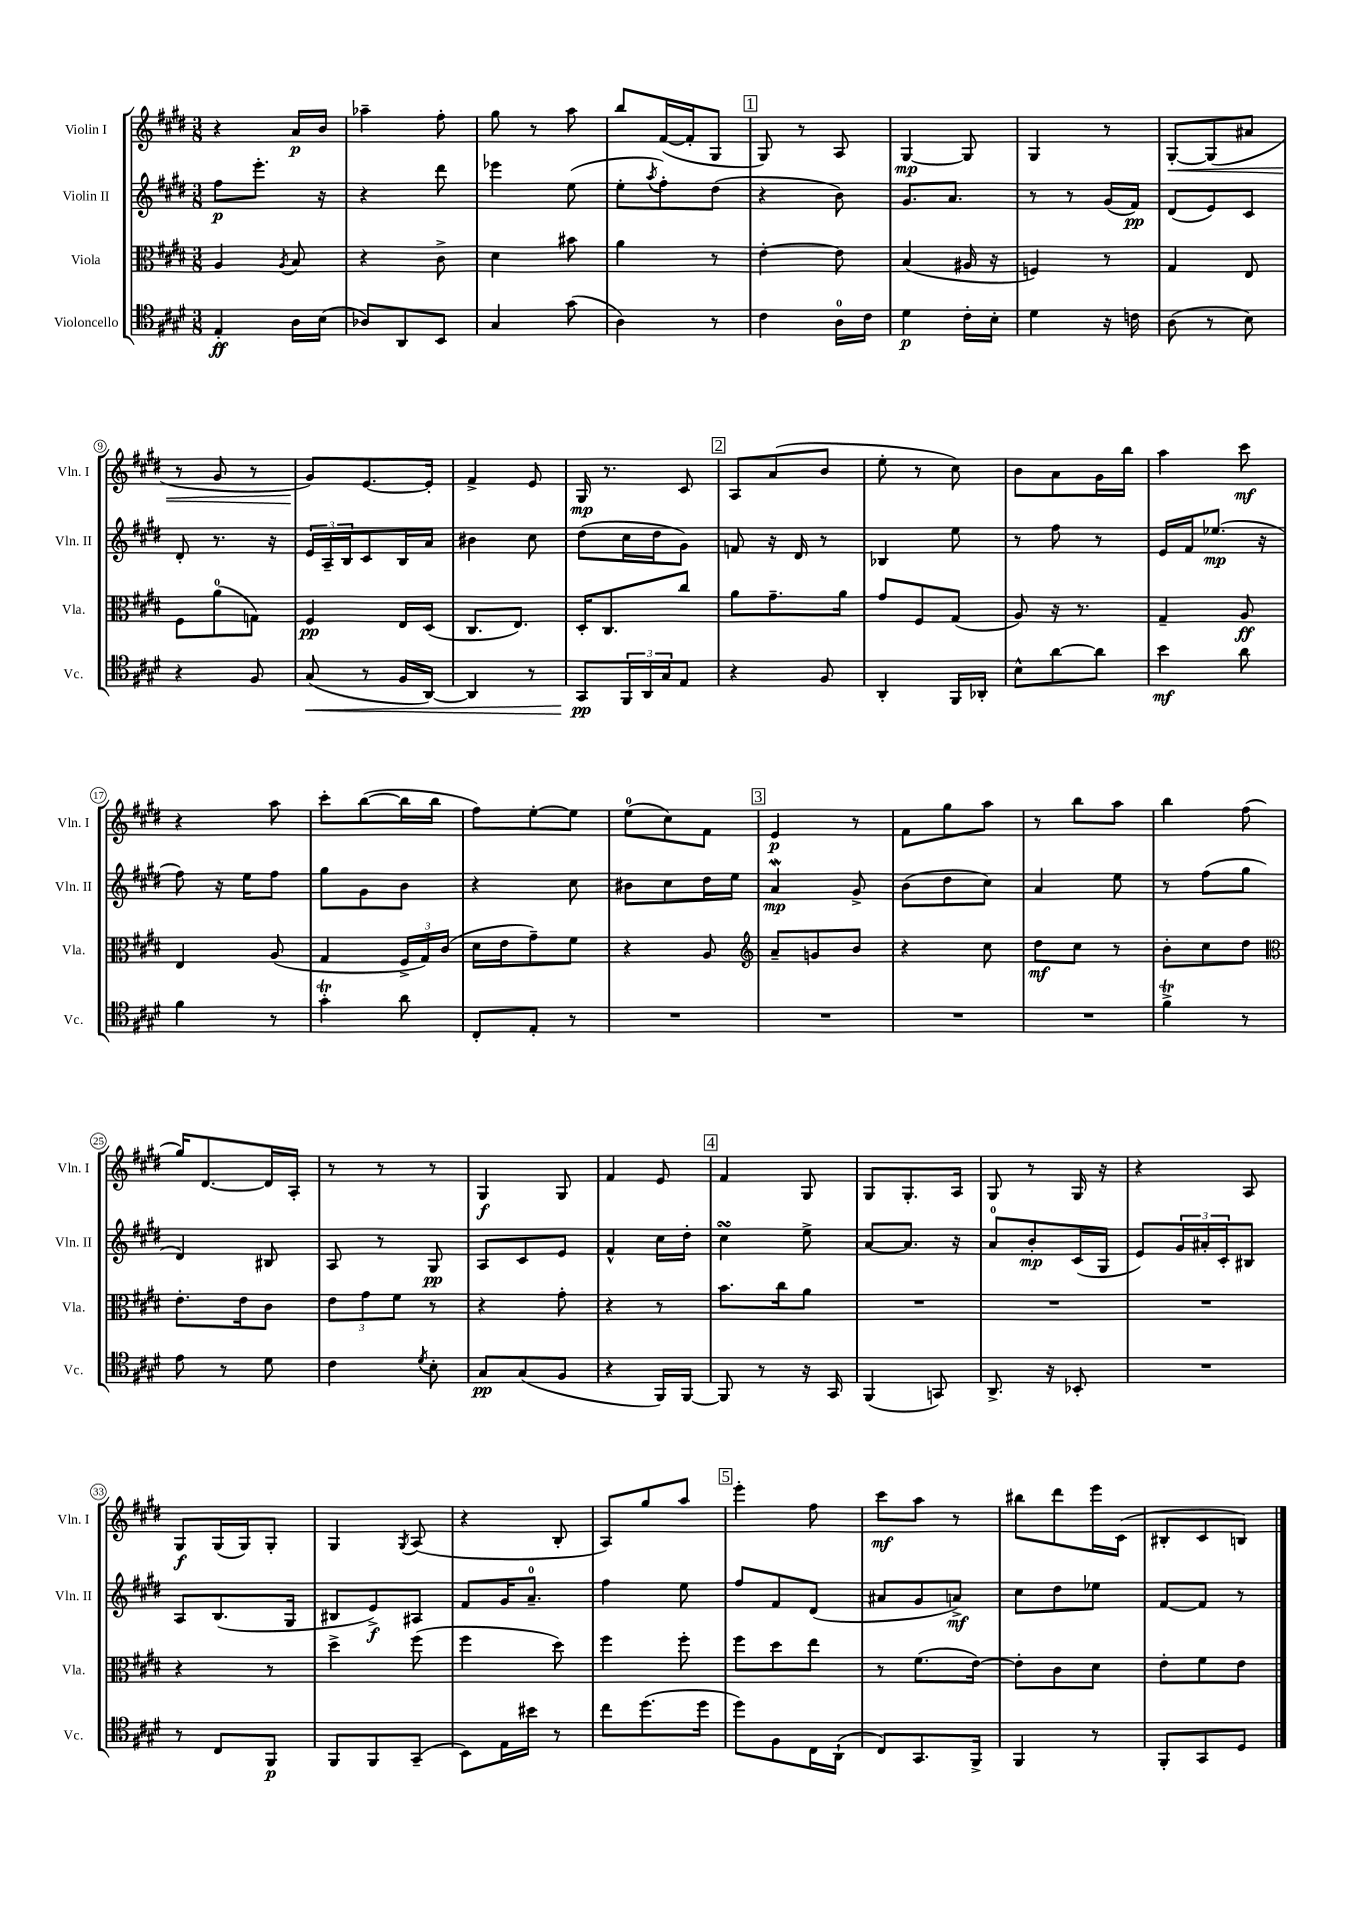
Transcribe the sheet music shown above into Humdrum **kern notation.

**kern	**dynam	**kern	**dynam	**kern	**dynam	**kern	**dynam
*part4	*part4	*part3	*part3	*part2	*part2	*part1	*part1
*staff4	*staff4	*staff3	*staff3	*staff2	*staff2	*staff1	*staff1
*I"Violoncello	*	*I"Viola	*	*I"Violin II	*	*I"Violin I	*
*I'Vc.	*	*I'Vla.	*	*I'Vln. II	*	*I'Vln. I	*
*clefC4	*	*clefC3	*	*clefG2	*	*clefG2	*
*k[f#c#g#d#]	*	*k[f#c#g#d#]	*	*k[f#c#g#d#]	*	*k[f#c#g#d#]	*
*M3/8	*	*M3/8	*	*M3/8	*	*M3/8	*
=1	=1	=1	=1	=1	=1	=1	=1
4E'/	ff	4A/	.	8ff#\L	p	4r	.
.	.	.	.	8.eee'\J	.	.	.
.	.	8qA/	.	.	.	.	.
16A\LL	.	8B/	.	.	.	16a/LL	p
(16B\JJ	.	.	.	16r	.	16b/JJ	.
=2	=2	=2	=2	=2	=2	=2	=2
8A-X/L)	.	4r	.	4r	.	4aa-X~\	.
8AA/	.	.	.	.	.	.	.
8BB/J	.	8c#^\	.	8ddd#\	.	8ff#'\	.
=3	=3	=3	=3	=3	=3	=3	=3
4G#/	.	4d#\	.	4eee-X\	.	8gg#\	.
.	.	.	.	.	.	8r	.
(8g#\	.	8b#X\	.	(8ee\	.	8aa\	.
=4	=4	=4	=4	=4	=4	=4	=4
4A\)	.	4a\	.	8ee'\L	.	8bb/L	.
.	.	.	.	8qaa/	.	.	.
.	.	.	.	8ff#'\)	.	([16f#/L	.
.	.	.	.	.	.	16f#'/J]	.
8r	.	8r	.	(8dd#\J	.	8G#/J	.
!!LO:REH:place=s1:t=1
=5	=5	=5	=5	=5	=5	=5	=5
4c#\	.	[4e'\	.	4r	.	8G#/)	.
.	.	.	.	.	.	8r	.
16A\LL	.	8e\]	.	8b\)	.	8A/	.
16c#\JJ	.	.	.	.	.	.	.
=6	=6	=6	=6	=6	=6	=6	=6
4d#\	p	(4B/	.	8.g#/L	.	[4G#/	mp
.	.	.	.	8.a/J	.	.	.
16c#'\LL	.	16A#X/	.	.	.	8G#/]	.
16B'\JJ	.	16r	.	.	.	.	.
=7	=7	=7	=7	=7	=7	=7	=7
4d#\	.	4Fn/)	.	8r	.	4G#/	.
.	.	.	.	8r	.	.	.
16r	.	8r	.	(16g#/LL	.	8r	.
16cn\	.	.	.	16f#/JJ)	pp	.	.
=8	=8	=8	=8	=8	=8	=8	=8
!	!	!	!	!	!	!	!LO:HP:b
(8A\	.	4G#/	.	(8d#/L	.	[8G#'/L	<
8r	.	.	.	8e/)	.	(8G#/]	.
8B\)	.	8E/	.	8c#/J	.	8a#X/J	.
!!LO:LB:g=z
=9	=9	=9	=9	=9	=9	=9	=9
4r	.	8F#\L	.	8d#'/	.	8r	.
.	.	(8a\	.	8.r	.	8g#/	.
8F#/	.	8Gn\J)	.	.	.	8r	.
.	.	.	.	16r	.	.	.
=10	=10	=10	=10	=10	=10	=10	=10
!	!LO:HP:b	!	!	!	!	!	!
(8G#/	<	4F#/	pp	24e/LL	.	8g#/L)	.
.	.	.	.	24A~/	.	.	.
.	.	.	.	24B/J	.	.	.
8r	.	.	.	8c#/	.	[8.e/	[
16F#/LL	.	16E/LL	.	16B/L	.	.	.
[16AA/JJ)	.	(16D#/JJ	.	16a/JJ	.	16e'/Jk]	.
=11	=11	=11	=11	=11	=11	=11	=11
4AA/]	.	8.C#/L	.	4b#X\	.	4f#^/	.
.	.	8.E/J)	.	.	.	.	.
8r	.	.	.	8cc#\	.	8e/	.
=12	=12	=12	=12	=12	=12	=12	=12
8GG#/L	pp	16D#'/KL	.	(8dd#\L	.	16G#/	mp
.	.	8.C#/	.	.	.	8.r	.
24FF#/L	[	.	.	16cc#\L	.	.	.
24AA/	.	.	.	.	.	.	.
.	.	.	.	16dd#\J	.	.	.
24G#/J	.	.	.	.	.	.	.
8E/J	.	8cc#/J	.	8g#\J)	.	8c#/	.
!!LO:REH:place=s1:t=2
=13	=13	=13	=13	=13	=13	=13	=13
4r	.	8a\L	.	8fn/	.	8A/L	.
.	.	8.g#~\	.	16r	.	(8a/	.
.	.	.	.	16d#/	.	.	.
8F#/	.	.	.	8r	.	8b/J	.
.	.	16a\Jk	.	.	.	.	.
=14	=14	=14	=14	=14	=14	=14	=14
4AA'/	.	8g#/L	.	4B-X/	.	8ee'\	.
.	.	8F#/	.	.	.	8r	.
16FF#/LL	.	(8G#/J	.	8ee\	.	8cc#\)	.
16AA-X'/JJ	.	.	.	.	.	.	.
=15	=15	=15	=15	=15	=15	=15	=15
8B^^\L	.	8A/)	.	8r	.	8b\L	.
[8a\	.	16r	.	8ff#\	.	8a\	.
.	.	8.r	.	.	.	.	.
8a\J]	.	.	.	8r	.	16g#\L	.
.	.	.	.	.	.	16bb\JJ	.
=16	=16	=16	=16	=16	=16	=16	=16
4b\	mf	4G#~/	.	16e/LL	.	4aa\	.
.	.	.	.	16f#/J	.	.	.
.	.	.	.	(8.ee-X/J	mp	.	.
8a\	.	8A/	ff	.	.	8ccc#\	mf
.	.	.	.	16r	.	.	.
!!LO:LB:g=z
=17	=17	=17	=17	=17	=17	=17	=17
4f#\	.	4E/	.	8ff#\)	.	4r	.
.	.	.	.	16r	.	.	.
.	.	.	.	16ee\KL	.	.	.
8r	.	(8A/	.	8ff#\J	.	8aa\	.
=18	=18	=18	=18	=18	=18	=18	=18
4g#t'\	.	4G#/	.	8gg#\L	.	8ccc#'\L	.
.	.	.	.	8g#\	.	([8bb\	.
8a\	.	24F#^/LL	.	8b\J	.	16bb\L]	.
.	.	24G#/)	.	.	.	.	.
.	.	.	.	.	.	16bb\JJ	.
.	.	(24c#/JJ	.	.	.	.	.
=19	=19	=19	=19	=19	=19	=19	=19
8C#'/L	.	16d#\LL	.	4r	.	8ff#\L)	.
.	.	16e\J	.	.	.	.	.
8E'/J	.	8g#~\)	.	.	.	[8ee'\	.
8r	.	8f#\J	.	8cc#\	.	8ee\J]	.
=20	=20	=20	=20	=20	=20	=20	=20
4.r	.	4r	.	8b#X\L	.	(8ee\L	.
.	.	.	.	8cc#\	.	8cc#\)	.
.	.	8A/	.	16dd#\L	.	8f#\J	.
.	.	.	.	16ee\JJ	.	.	.
!!LO:REH:place=s1:t=3
=21	=21	=21	=21	=21	=21	=21	=21
*	*	*clefG2	*	*	*	*	*
4.r	.	8a~/L	.	4aw/	mp	4e/	p
.	.	8gn/	.	.	.	.	.
.	.	8b/J	.	8g#^/	.	8r	.
=22	=22	=22	=22	=22	=22	=22	=22
4.r	.	4r	.	(8b\L	.	8f#\L	.
.	.	.	.	8dd#\	.	8gg#\	.
.	.	8cc#\	.	8cc#\J)	.	8aa\J	.
=23	=23	=23	=23	=23	=23	=23	=23
4.r	.	8dd#\L	mf	4a/	.	8r	.
.	.	8cc#\J	.	.	.	8bb\L	.
.	.	8r	.	8ee\	.	8aa\J	.
=24	=24	=24	=24	=24	=24	=24	=24
4f#T^\	.	8b'\L	.	8r	.	4bb\	.
.	.	8cc#\	.	(8ff#\L	.	.	.
8r	.	8dd#\J	.	8gg#\J	.	(8ff#\	.
!!LO:LB:g=z
=25	=25	=25	=25	=25	=25	=25	=25
*	*	*clefC3	*	*	*	*	*
8e\	.	8.e'\L	.	4d#/)	.	16gg#/KL)	.
.	.	.	.	.	.	[8.d#/	.
8r	.	.	.	.	.	.	.
.	.	16e\k	.	.	.	.	.
8d#\	.	8c#\J	.	8B#X/	.	16d#/L]	.
.	.	.	.	.	.	16A'/JJ	.
=26	=26	=26	=26	=26	=26	=26	=26
4c#\	.	12e\L	.	8A/	.	8r	.
.	.	12g#\	.	.	.	.	.
.	.	.	.	8r	.	8r	.
.	.	12f#\J	.	.	.	.	.
8qd#/	.	.	.	.	.	.	.
8B'\	.	8r	.	8G#/	pp	8r	.
=27	=27	=27	=27	=27	=27	=27	=27
8G#/L	pp	4r	.	8A/L	.	4G#/	f
(8G#/	.	.	.	8c#/	.	.	.
8F#/J	.	8g#'\	.	8e/J	.	8G#/	.
=28	=28	=28	=28	=28	=28	=28	=28
4r	.	4r	.	4f#^^/	.	4f#/	.
16FF#/LL)	.	8r	.	16cc#\LL	.	8e/	.
[16FF#/JJ	.	.	.	16dd#'\JJ	.	.	.
!!LO:REH:place=s1:t=4
=29	=29	=29	=29	=29	=29	=29	=29
8FF#/]	.	8.b\L	.	4cc#sSSS\	.	4f#/	.
8r	.	.	.	.	.	.	.
.	.	16cc#\k	.	.	.	.	.
16r	.	8a\J	.	8ee^\	.	8G#/	.
16GG#/	.	.	.	.	.	.	.
=30	=30	=30	=30	=30	=30	=30	=30
(4FF#/	.	4.r	.	[8a/L	.	8G#/L	.
.	.	.	.	8.a/J]	.	8.G#'/	.
8GGn/)	.	.	.	.	.	.	.
.	.	.	.	16r	.	16A/Jk	.
=31	=31	=31	=31	=31	=31	=31	=31
8.AA^/	.	4.r	.	8a/L	.	8G#/	.
.	.	.	.	8b'/	mp	8r	.
16r	.	.	.	.	.	.	.
8BB-X'/	.	.	.	(16c#/L	.	16G#/	.
.	.	.	.	16G#/JJ	.	16r	.
=32	=32	=32	=32	=32	=32	=32	=32
4.r	.	4.r	.	8e/L)	.	4r	.
.	.	.	.	24g#/L	.	.	.
.	.	.	.	24a#X'/	.	.	.
.	.	.	.	24c#'/J	.	.	.
.	.	.	.	8B#X/J	.	8A/	.
!!LO:LB:g=z
=33	=33	=33	=33	=33	=33	=33	=33
8r	.	4r	.	8A/L	.	8G#/L	f
8C#/L	.	.	.	(8.B/	.	(16G#/L	.
.	.	.	.	.	.	16G#/J)	.
8FF#/J	p	8r	.	.	.	8G#'/J	.
.	.	.	.	16G#/Jk	.	.	.
=34	=34	=34	=34	=34	=34	=34	=34
8FF#/L	.	4dd#^\	.	8B#X/L	.	4G#/	.
8FF#/	.	.	.	8e^/)	f	.	.
.	.	.	.	.	.	8qG#/	.
(8GG#~/J	.	(8ff#\	.	8A#X/J	.	(8A/	.
=35	=35	=35	=35	=35	=35	=35	=35
8BB\L)	.	4ff#\	.	8f#/L	.	4r	.
16E\L	.	.	.	16g#/K	.	.	.
16b#X\JJ	.	.	.	8.a~/J	.	.	.
8r	.	8dd#\)	.	.	.	8B'/	.
=36	=36	=36	=36	=36	=36	=36	=36
8cc#\L	.	4ff#\	.	4ff#\	.	8A/L)	.
(8.dd#\	.	.	.	.	.	8gg#/	.
.	.	8ff#'\	.	8ee\	.	8aa/J	.
16dd#\Jk	.	.	.	.	.	.	.
!!LO:REH:place=s1:t=5
=37	=37	=37	=37	=37	=37	=37	=37
8dd#\L)	.	8ff#\L	.	8ff#/L	.	4eee'\	.
8F#\	.	8dd#\	.	8f#/	.	.	.
16C#\L	.	8ee\J	.	(8d#/J	.	8ff#\	.
(16AA`\JJ	.	.	.	.	.	.	.
=38	=38	=38	=38	=38	=38	=38	=38
8C#/L)	.	8r	.	8a#X/L	.	8ccc#\L	mf
8.GG#/	.	(8.f#\L	.	8g#/	.	8aa\J	.
.	.	.	.	8an^/J)	mf	8r	.
16FF#^/Jk	.	[16e\Jk)	.	.	.	.	.
=39	=39	=39	=39	=39	=39	=39	=39
4FF#/	.	8e'\L]	.	8cc#\L	.	8bb#X\L	.
.	.	8c#\	.	8dd#\	.	8ddd#\	.
8r	.	8d#\J	.	8ee-X\J	.	16eee\L	.
.	.	.	.	.	.	(16c#\JJ	.
=40	=40	=40	=40	=40	=40	=40	=40
8FF#'/L	.	8e'\L	.	[8f#/L	.	8B#X'/L	.
8GG#/	.	8f#\	.	8f#/J]	.	8c#/	.
8D#/J	.	8e\J	.	8r	.	8Bn/J)	.
==	==	==	==	==	==	==	==
*-	*-	*-	*-	*-	*-	*-	*-
